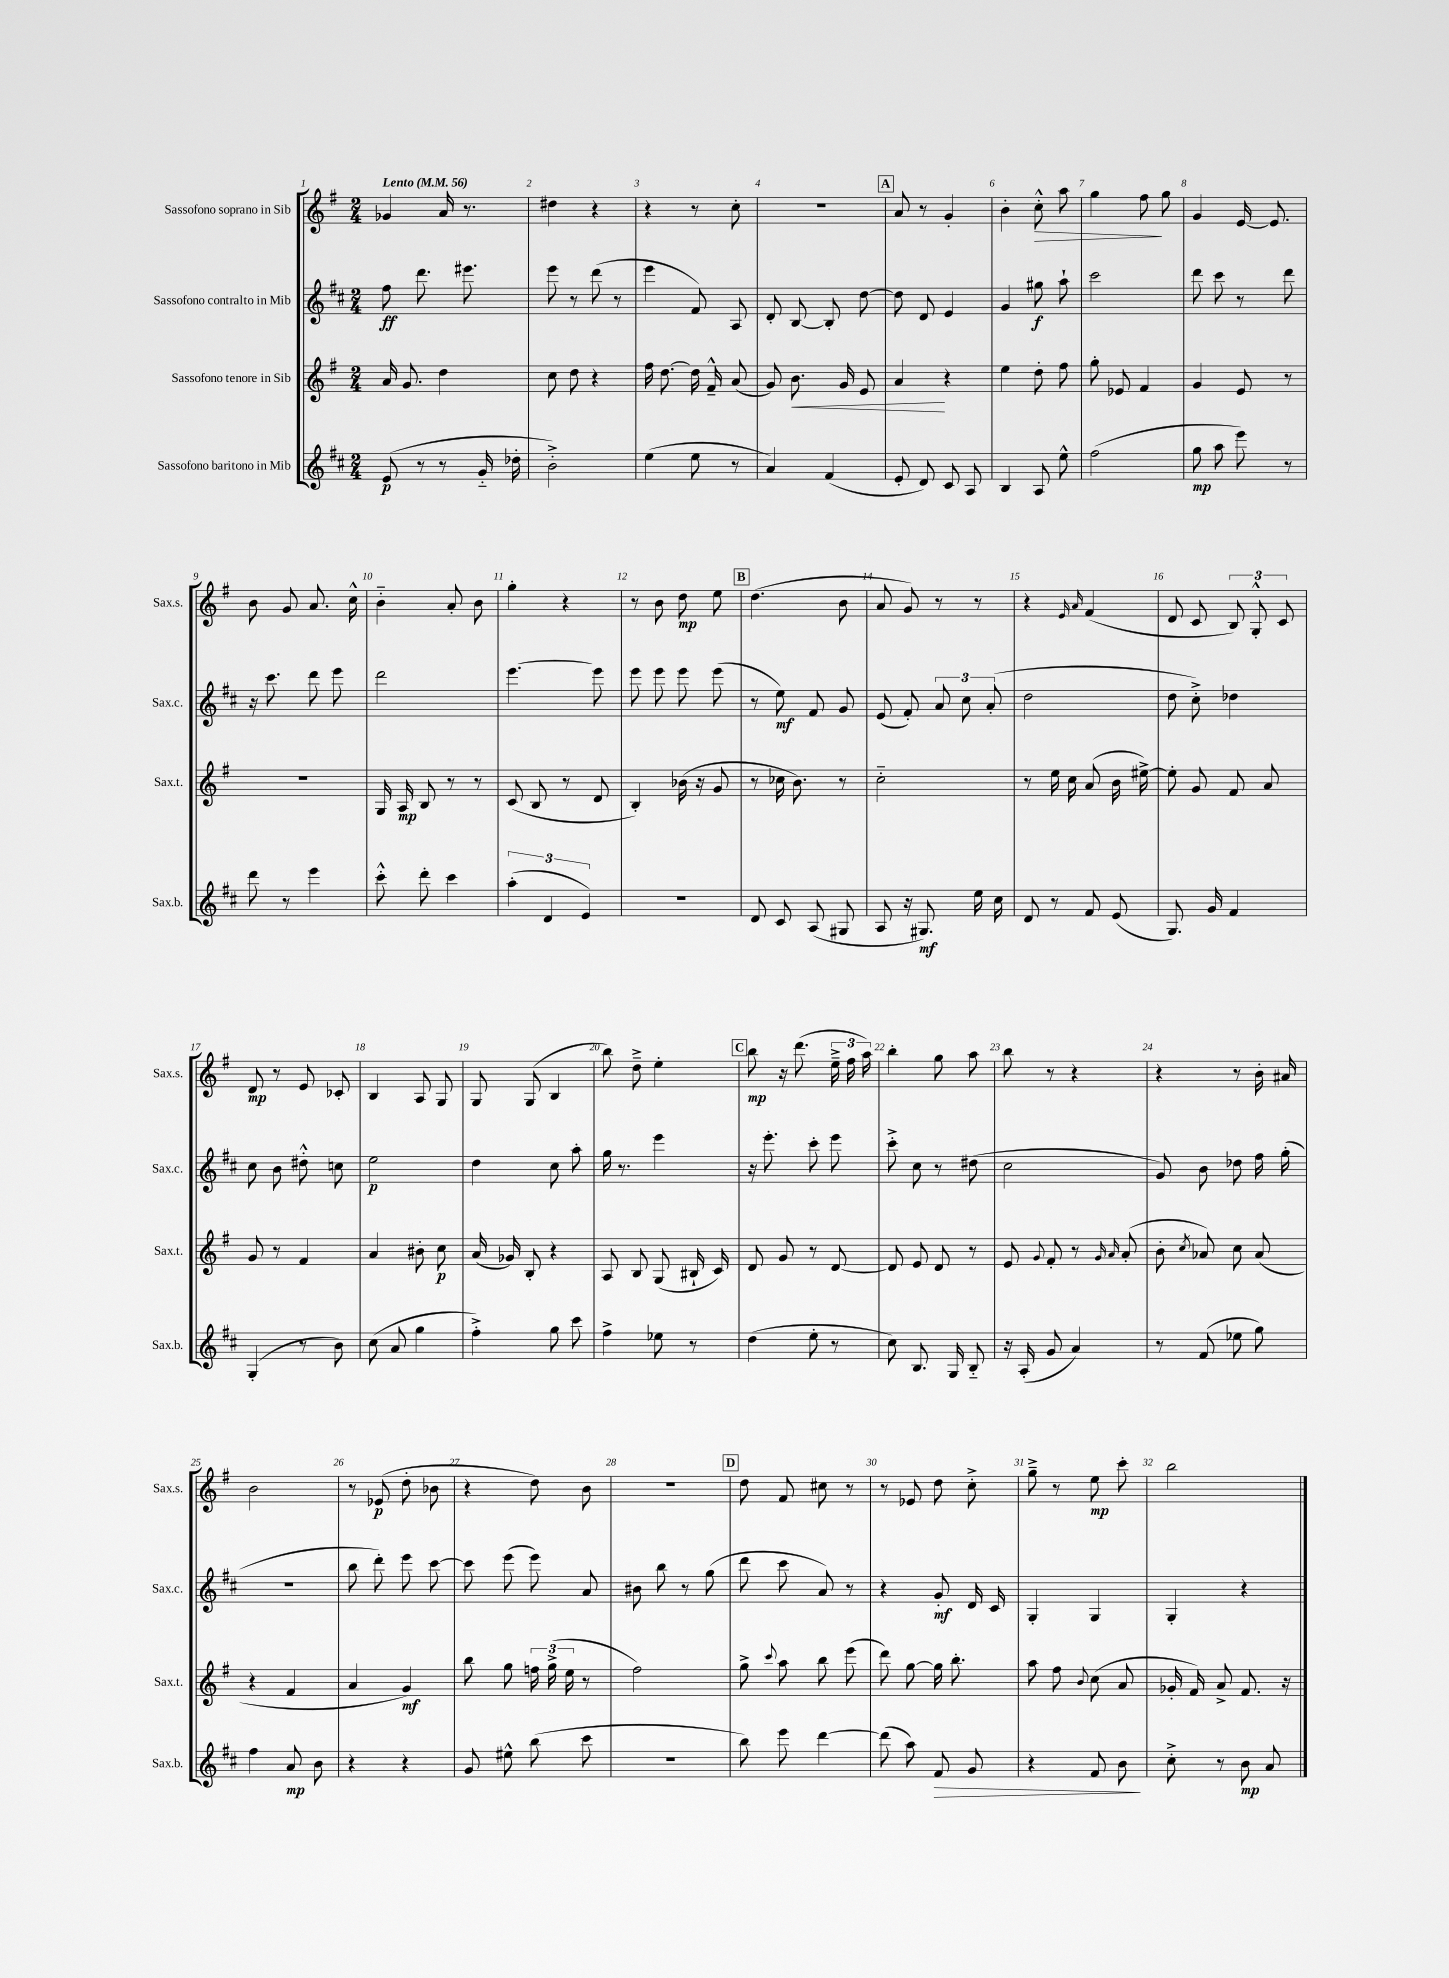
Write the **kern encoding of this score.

**kern	**kern	**kern	**kern
*staff4	*staff3	*staff2	*staff1
*clefG2	*clefG2	*clefG2	*clefG2
*k[f#c#]	*k[f#]	*k[f#c#]	*k[f#]
*M2/4	*M2/4	*M2/4	*M2/4
*MM56	*MM56	*MM56	*MM56
(8e/	16a/	8ff#\	4g-/
.	8.g/	.	.
8r	.	8.ddd\	.
8r	4dd\	.	16a/
.	.	8.eee#\	8.r
16g'~/	.	.	.
16dd-'\	.	.	.
=	=	=	=
2b'^\)	8cc\	8eee\	4dd#\
.	8dd\	8r	.
.	4r	(8ddd\	4r
.	.	8r	.
=	=	=	=
(4ee\	16ff#\	4eee\	4r
.	[8.dd\	.	.
8ee\	16dd\]	8f#/)	8r
.	16f#~^^/	.	.
8r	(8a/	8A/	8cc'\
=	=	=	=
4a/)	8g/)	8d'/	2r
.	8.b\	[8B/	.
(4f#/	.	8B'/]	.
.	16g/	.	.
.	8e/	[8dd\	.
=	=	=	=
8e'/	4a/	8dd\]	8a/
8d/)	.	8d/	8r
8c#/	4r	4e/	4g'/
8A/	.	.	.
=	=	=	=
4B/	4ee\	4g/	4b'\
8A/	8dd'\	8gg#\	8cc'^^\
8ee^^\	8ff#\	8aa`\	8aa\
=	=	=	=
(2ff#\	8gg'\	2ccc#\	4gg\
.	8e-/	.	.
.	4f#/	.	8ff#\
.	.	.	8gg\
=	=	=	=
8gg\	4g/	8ddd\	4g/
8aa\	.	8ccc#\	.
8eee\)	8e/	8r	[16e/
.	.	.	8.e/]
8r	8r	8ddd\	.
=	=	=	=
8ddd\	2r	16r	8b\
.	.	8.ccc#\	.
8r	.	.	8g/
4eee\	.	8ddd\	8.a/
.	.	8eee\	.
.	.	.	16cc^^\
=	=	=	=
8ccc#'^^\	16G/	2ddd\	4b'~\
.	16A/	.	.
8ddd'\	8B/	.	.
4ccc#\	8r	.	8a'/
.	8r	.	8b\
=	=	=	=
(6aa'\	(8c/	[4.eee\	4gg'\
.	8B/	.	.
6d/	.	.	.
.	8r	.	4r
6e/)	.	.	.
.	8d/	8eee\]	.
=	=	=	=
2r	4B'/)	8eee\	8r
.	.	8eee\	8b\
.	(16b-\	8eee\	8dd\
.	16r	.	.
.	8g/	(8eee\	8ee\
=	=	=	=
8d/	8r	8r	(4.dd\
8c#/	16cc-\	8ee\)	.
.	8.b\)	.	.
(8A/	.	8f#/	.
8G#/	8r	8g/	8b\
=	=	=	=
8A/	2cc'~\	(8e/	8a/
16r	.	8f#'/)	8g/)
8.G#/)	.	.	.
.	.	12a/	8r
.	.	12cc#\	.
16ee\	.	.	8r
.	.	(12a'/	.
16cc#\	.	.	.
=	=	=	=
8d/	8r	2dd\	4r
8r	16ee\	.	.
.	16cc\	.	.
.	.	.	16qqe/
.	.	.	16qqa/
8f#/	(8a/	.	(4f#/
(8e/	16b\	.	.
.	[16ee#^\)	.	.
=	=	=	=
8.G/)	8ee#'\]	8dd\	8d/
.	8g/	8cc#'^\)	8c/
16g/	.	.	.
4f#/	8f#/	4dd-\	12B/)
.	.	.	12G'^^/
.	8a/	.	.
.	.	.	12c/
=	=	=	=
(4G'/	8g/	8cc#\	8d/
.	8r	8b\	8r
8r	4f#/	8dd#'^^\	8e/
8b\)	.	8cc\	8c-'/
=	=	=	=
(8cc#\	4a/	2ee\	4B/
8a/	.	.	.
4gg\	8b#'\	.	8A/
.	8cc\	.	8G/
=	=	=	=
4ff#'^\)	(16a/	4dd\	8G/
.	16g-/)	.	.
.	8B'/	.	(8G/
8gg\	4r	8cc#\	4B/
8ccc#\	.	8aa'\	.
=	=	=	=
4ff#^\	8A/	16gg\	8bb\)
.	.	8.r	.
.	8B/	.	8dd~^\
8ee-\	(8G/	4eee\	4ee'\
8r	16B#`/	.	.
.	16c/)	.	.
=	=	=	=
(4dd\	8d/	16r	8bb\
.	.	8.eee'\	.
.	8g/	.	16r
.	.	.	(8.ddd\
8ee'\	8r	8ccc#'\	.
8r	[8d/	8eee\	24ee~^\
.	.	.	24ff#\
.	.	.	24aa\)
=	=	=	=
8cc#\)	8d/]	8ccc#'^\	4bb'\
8.B/	8e/	8cc#\	.
.	8d/	8r	8gg\
16G/	.	.	.
8B'~/	8r	(8dd#\	8aa\
=	=	=	=
16r	8e/	2cc#\	8bb\
(16A'/	.	.	.
.	8qqg/	.	.
8g/	8f#'/	.	8r
4a/)	8r	.	4r
.	16qqg/	.	.
.	16qqa/	.	.
.	(8a'/	.	.
=	=	=	=
8r	8b'\	8g/)	4r
.	8qcc/	.	.
(8f#/	8a-/)	8b\	.
8ee-\	8cc\	8dd-\	8r
8gg\)	(8a-/	16ff#\	16b'\
.	.	(16gg'\	16a#/
=	=	=	=
4ff#\	4r	2r	2b\
8a/	4f#/	.	.
8b\	.	.	.
=	=	=	=
4r	4a/	8bb\	8r
.	.	8ddd'\)	(8e-/
4r	4g/)	8eee\	8dd'\
.	.	[8ccc#\	8b-\
=	=	=	=
8g/	8bb\	8ccc#\]	4r
8ee#^^\	8gg\	(8eee\	.
(8bb\	24ff\	8eee\)	8dd\)
.	(24gg^\	.	.
.	24ee\	.	.
8ccc#\	8r	8a/	8b\
=	=	=	=
2r	2ff#\)	8b#\	2r
.	.	8bb\	.
.	.	8r	.
.	.	(8gg\	.
=	=	=	=
8bb\)	8gg^\	8ddd\	8dd\
.	8qqccc/	.	.
8eee\	8aa\	8ccc#\	8f#/
[4ddd\	8bb\	8a/)	8cc#\
.	(8eee\	8r	8r
=	=	=	=
(8ddd\]	8ddd\)	4r	8r
8aa\)	[8gg\	.	8e-/
8f#/	16gg\]	8g'/	8dd\
.	8.bb'\	.	.
8g/	.	16d/	8cc'^\
.	.	16c#/	.
=	=	=	=
4r	8aa\	4G'/	8gg~^\
.	8ff#\	.	8r
.	8qqb/	.	.
8f#/	(8cc\	4G/	8ee\
8b\	8a/	.	8ccc'\
=	=	=	=
8cc#'^\	16g-'/	4G'/	2bb\
.	16f#/)	.	.
8r	8a^/	.	.
8b\	8.f#/	4r	.
8a/	.	.	.
.	16r	.	.
==	==	==	==
*-	*-	*-	*-
